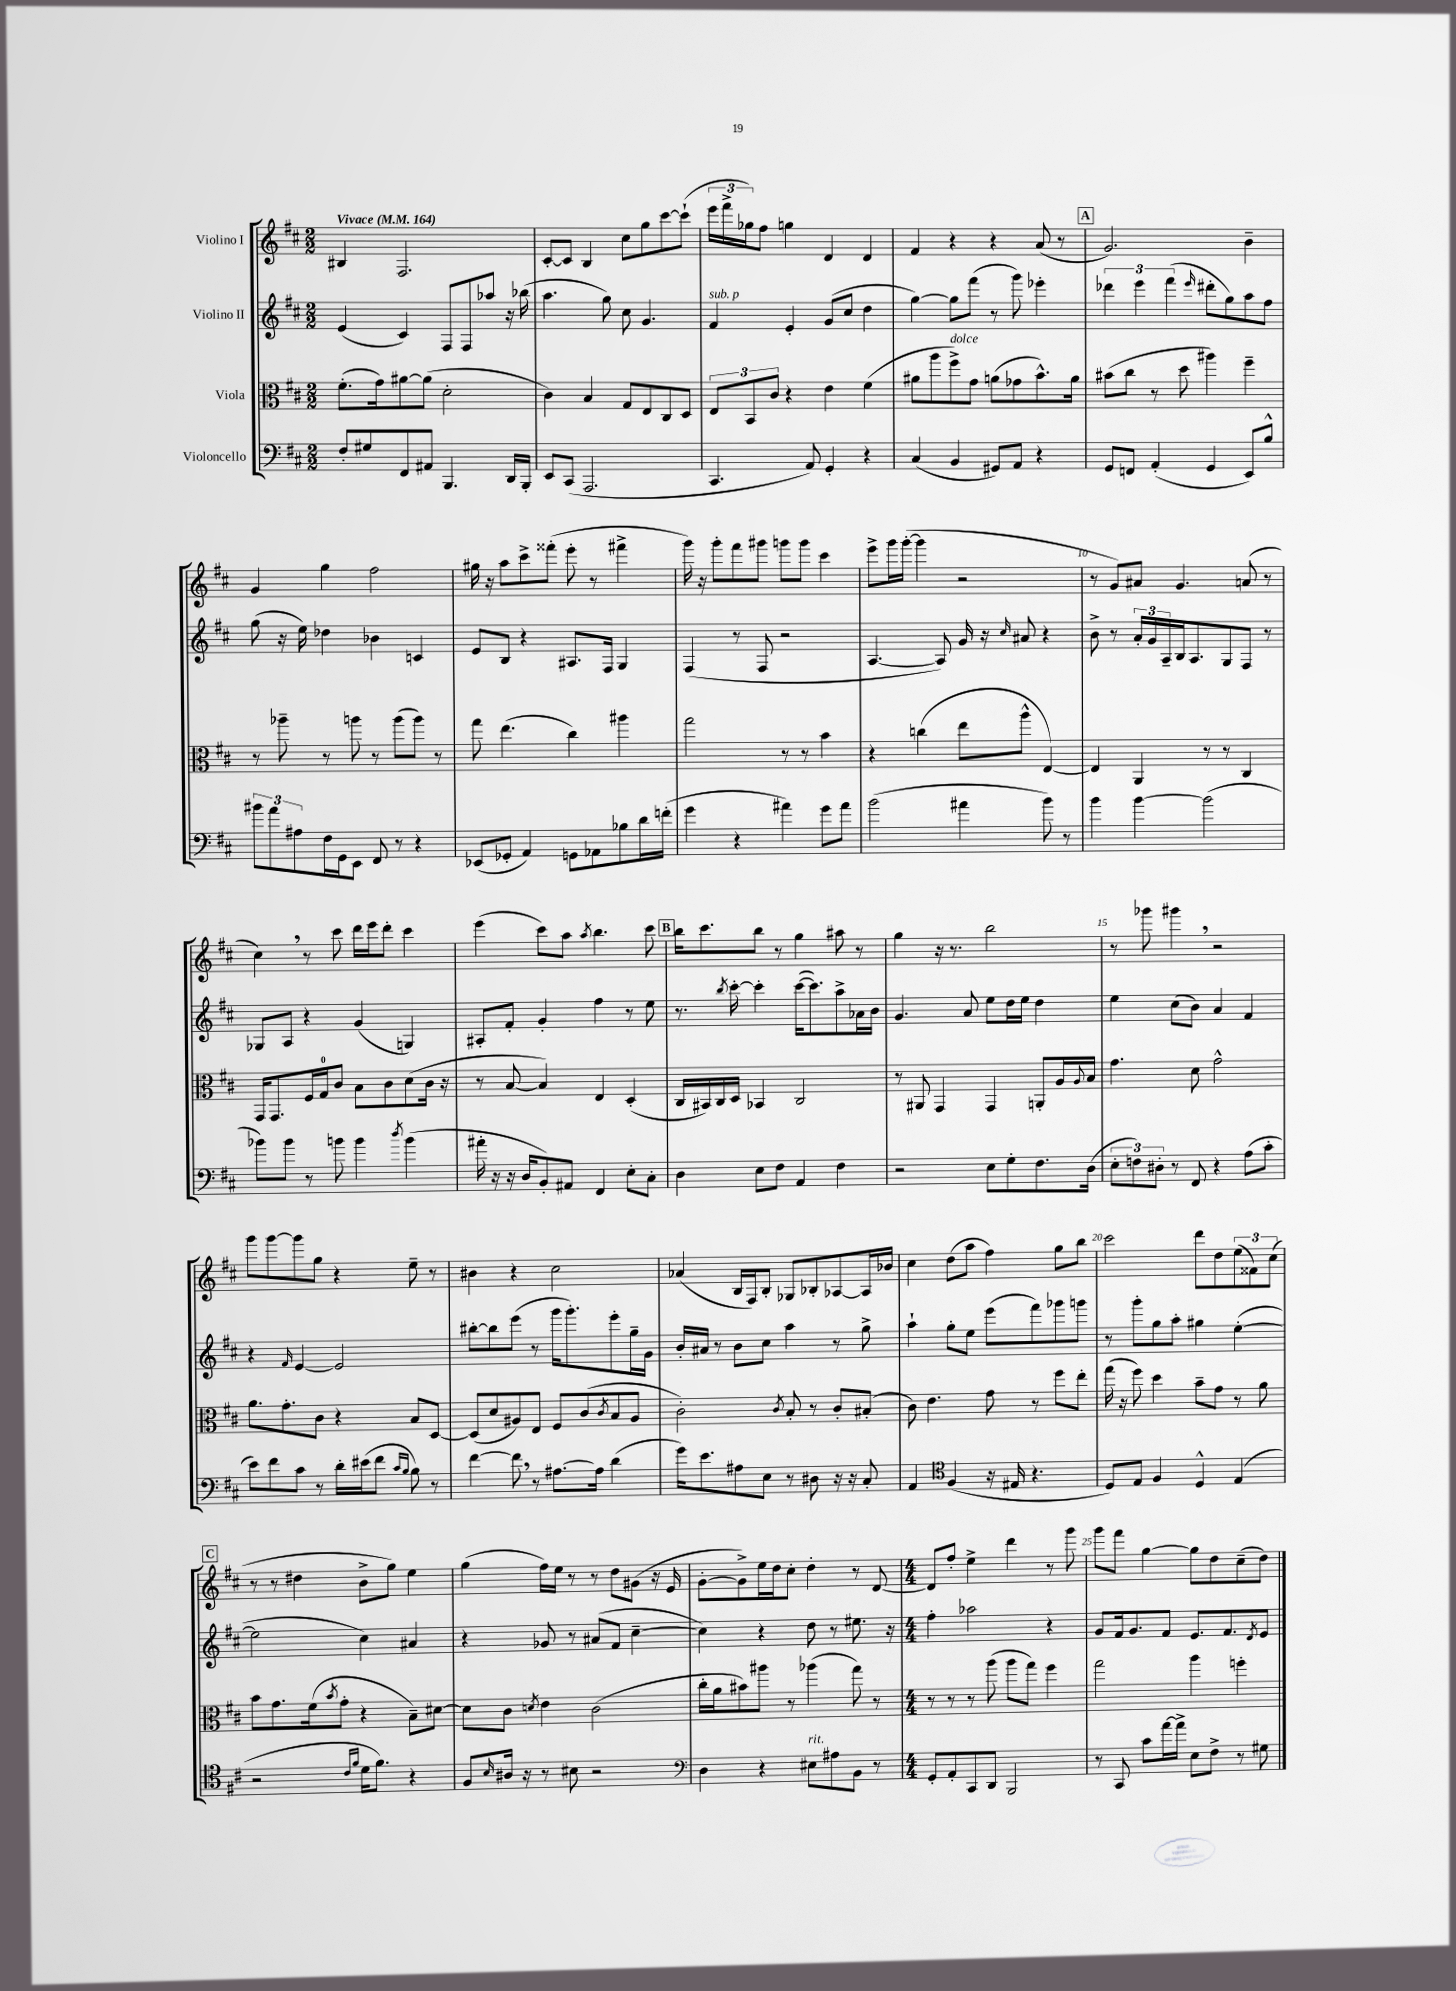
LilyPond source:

<<
\new StaffGroup <<
\new Staff = "s0" \with { instrumentName = "Violino I" } {
    \clef treble \key d \major \numericTimeSignature \time 2/2 \tempo "Vivace" 4 = 164
    bis4 fis2. |
    cis'8~-. cis'8 b4 cis''8 g''8 cis'''8~ cis'''8-!( |
    \tuplet 3/2 { e'''16 fis'''16-> ges''16) } fis''8 g''4 d'4 d'4 |
    fis'4 r4 r4 a'8( r8 |
    \mark \markup { \box "A" } g'2.) b'4-- |
    g'4 g''4 fis''2 |
    gis''16 r16 a''8 cis'''8-> fisis'''8-.( e'''8-. r8 fis'''4-> |
    g'''16) r16 g'''8-. fis'''8 gis'''8 g'''8 g'''8 cis'''4 |
    e'''8-> g'''16 g'''16~-.( g'''4 r2 |
    r8 g'8) ais'8 g'4. a'8( r8 |
    cis''4) \breathe r8 cis'''8 d'''16 e'''16 d'''8-. cis'''4 |
    e'''4( cis'''8) a''8 \acciaccatura { a''8 } b''4. cis'''8 |
    \mark \markup { \box "B" } b''16 cis'''8. b''8 r8 g''4 ais''8 r8 |
    g''4 r16 r8. b''2 |
    r8 ges'''8 gis'''4 \breathe r2 |
    g'''8 g'''8~ g'''8 g''8 r4 e''8-- r8 |
    bis'4 r4 cis''2 |
    aes'4( b16 fis16) b8-. ges8 bes8-. aes8~ aes16 bes'16 |
    cis''4 d''8( a''8 fis''4) g''8 b''8 |
    cis'''2 d'''8 d''8 \tuplet 3/2 { e''8( fisis'8) cis''8( } |
    \mark \markup { \box "C" } r8 r8 dis''4 b'8-> g''8) e''4 |
    g''4( fis''16) e''16 r8 r8 d''8 gis'8( r16 e'16 |
    g'8~-. g'8->) e''16 d''16 cis''8-. d''4-. r8 d'8~ |
    \numericTimeSignature \time 4/4 d'8 fis''8-. e''4-> d'''4 r8 g'''8 |
    g'''8 fis'''8 g''4~ g''8 d''8 cis''8--( d''8) \bar "|." |
}
\new Staff = "s1" \with { instrumentName = "Violino II" } {
    \clef treble \key d \major \numericTimeSignature \time 2/2
    e'4( cis'4) fis8 fis8 aes''8 r16 bes''16( |
    a''4. g''8) cis''8 g'4. |
    fis'4^\markup { \italic "sub. p" } e'4-. g'8( cis''8 d''4 |
    g''4~) g''8 fis'''8( r8 g'''8) ees'''4-. |
    \mark \markup { \box "A" } \tuplet 3/2 { des'''4 e'''4 fis'''4( } \grace { e'''16 } dis'''8-. g''8) a''8 fis''8 |
    g''8( r16 e''16) des''4 bes'4 c'4 |
    e'8 b8 r4 ais8. fis16 g4 |
    fis4( r8 fis8 r2 |
    a4.~ a8) g'16 r16 \grace { cis''16 } ais'8 r4 |
    b'8-> r8 \tuplet 3/2 { a'16-. g'16 a16-- } b16 a8. g8 fis8 r8 |
    ges8 a8 r4 g'4( g4) |
    ais8-. fis'8-. g'4-. fis''4 r8 e''8 |
    \mark \markup { \box "B" } r8. \acciaccatura { b''8 } cis'''16~-. cis'''4-. cis'''16~( cis'''8.) a''8-> aes'16 b'16 |
    g'4. a'8 e''8 d''16 e''16 d''4 |
    e''4 cis''8( b'8) a'4 fis'4 |
    r4 \grace { fis'16 } e'4~ e'2 |
    bis''8~-. bis''8 e'''8( r8 g'''16 g'''8.-.) e'''8-. g''16-- g'16 |
    b'16-. ais'16 r8 b'8 cis''8 a''4 r8 g''8-> |
    a''4-! g''8-. e''8 e'''8( fis'''8) ges'''8 g'''8 |
    r8 g'''8-. g''8 a''8-. gis''4 e''4~-.( |
    \mark \markup { \box "C" } e''2 cis''4) ais'4 |
    r4 ges'8 r8 ais'8( fis'8 cis''4~-- |
    cis''4) r4 d''8 r8 eis''8. r16 |
    \numericTimeSignature \time 4/4 fis''4-. aes''2 r4 |
    g'8 fis'16 g'8. fis'8 e'8. fis'8. \acciaccatura { d'8 } e'8 \bar "|." |
}
\new Staff = "s2" \with { instrumentName = "Viola" } {
    \clef alto \key d \major \numericTimeSignature \time 2/2
    fis'8.-.( g'16) ais'8~ ais'8( d'2-. |
    cis'4) b4 g8 e8 cis8 d8 |
    \tuplet 3/2 { e8 b,8 cis'8 } r4 e'4 fis'4( |
    ais'8 a''8 fis''8->^\markup { \italic "dolce" }) g'8 a'8( ges'8 b'8.-^) a'16 |
    \mark \markup { \box "A" } bis'8( cis''8 r8 d''8 ais''4) fis''4-- |
    r8 aes''8-- r8 a''8 r8 a''8( a''8) r8 |
    g''8 e''4.( cis''4) ais''4 |
    g''2 r8 r8 b'4 |
    r4 c''4( e''8 a''8-^ e4~) |
    e4 a,4 r8 r8 cis4 |
    g,16 g,8. fis16 g16-0 cis'8 b8 cis'8 d'8( cis'16 r16 |
    r8 b8~ b4) e4 d4-.( |
    \mark \markup { \box "B" } cis16 bis,16) cis16 d16 bes,4 cis2 |
    r8 ais,8 g,4 g,4 a,8-. a16 \appoggiatura { a8 } b16 |
    g'4. d'8 g'2-^ |
    a'8. g'8.-. cis'8 r4 b8 d8~ |
    d8( d'8 ais8) e8 fis8 cis'8( \acciaccatura { cis'8 } b8 ais8 |
    cis'2-.) \acciaccatura { cis'8 } b8-. r8 cis'8-. bis8-.( |
    cis'8) e'4. g'8 r8 fis''8 e''8-. |
    g''16( r16 fis''8) d''4 b'8-- g'8 r8 a'8 |
    \mark \markup { \box "C" } b'8 g'8. fis'16( \acciaccatura { b'8 } g'8-. r4 b8--) dis'8~ |
    dis'8 cis'8 \acciaccatura { d'8 } e'4 cis'2( |
    cis''16-. a'16 bis'8) ais''8 r8 aes''4( g''8) r8 |
    \numericTimeSignature \time 4/4 r8 r8 r8 a''8( a''8 g''8) fis''4 |
    g''2 a''4 f''4-. \bar "|." |
}
\new Staff = "s3" \with { instrumentName = "Violoncello" } {
    \clef bass \key d \major \numericTimeSignature \time 2/2
    fis8-. gis8 fis,8 ais,8 b,,4. d,16 b,,16-. |
    e,8 cis,8( a,,2. |
    cis,4. a,8) g,4-. r4 |
    cis4( b,4 gis,8) a,8 r4 |
    \mark \markup { \box "A" } g,8 f,8 a,4-.( g,4 e,8) b8-^ |
    \tuplet 3/2 { bis'8 a'8 ais8 } fis16 g,16 e,8 fis,8 r8 r4 |
    ees,8( ges,8-. a,4) g,8 aes,8 bes8 d'16 f'16-.( |
    g'4 r4 ais'4) g'8 ais'8 |
    b'2( ais'4 b'8) r8 |
    b'4 b'4~ b'2( |
    bes'8) bes'8 r8 b'8 b'4 \acciaccatura { d''8 } b'4( |
    ais'16-. r16 r16 d16 b,8-.) ais,8 fis,4 e8-. cis8-. |
    \mark \markup { \box "B" } d4 e8 fis8 a,4 fis4 |
    r2 e8 g8-. fis8. d16( |
    \tuplet 3/2 { e8-. f8) dis8-. } r8 fis,8 r4 a8( cis'8-. |
    e'8) fis'8 cis'8 r8 d'16-. eis'16( fis'8 \grace { cis'16 b16 } b8) r8 |
    fis'4~ fis'8 \breathe r8 ais8.~ ais16 d'4( |
    g'16) e'8. ais8 e8 r8 dis8 r16 r16 cis8-. |
    a,4 \clef tenor fis4( r16 eis16 r4. |
    d8) e8 fis4 d4-^ e4( |
    \mark \markup { \box "C" } r2 \grace { cis'16 fis'16 } d'16 fis'8.) r4 |
    fis8 \grace { b16 } ais16 r16 r8 bis8 r2 |
    \clef bass d4 r4 eis8^\markup { \italic "rit." } ais8 b,8 r8 |
    \numericTimeSignature \time 4/4 g,8-. a,8-. cis,8 d,8 b,,2 |
    r8 cis,8 cis'8 a'16~ a'16-> e8 fis8-> r8 gis8 \bar "|." |
}
>>
>>
\layout { \context { \Score \override BarNumber.break-visibility = ##(#f #t #t) barNumberVisibility = #(every-nth-bar-number-visible 5) } }
